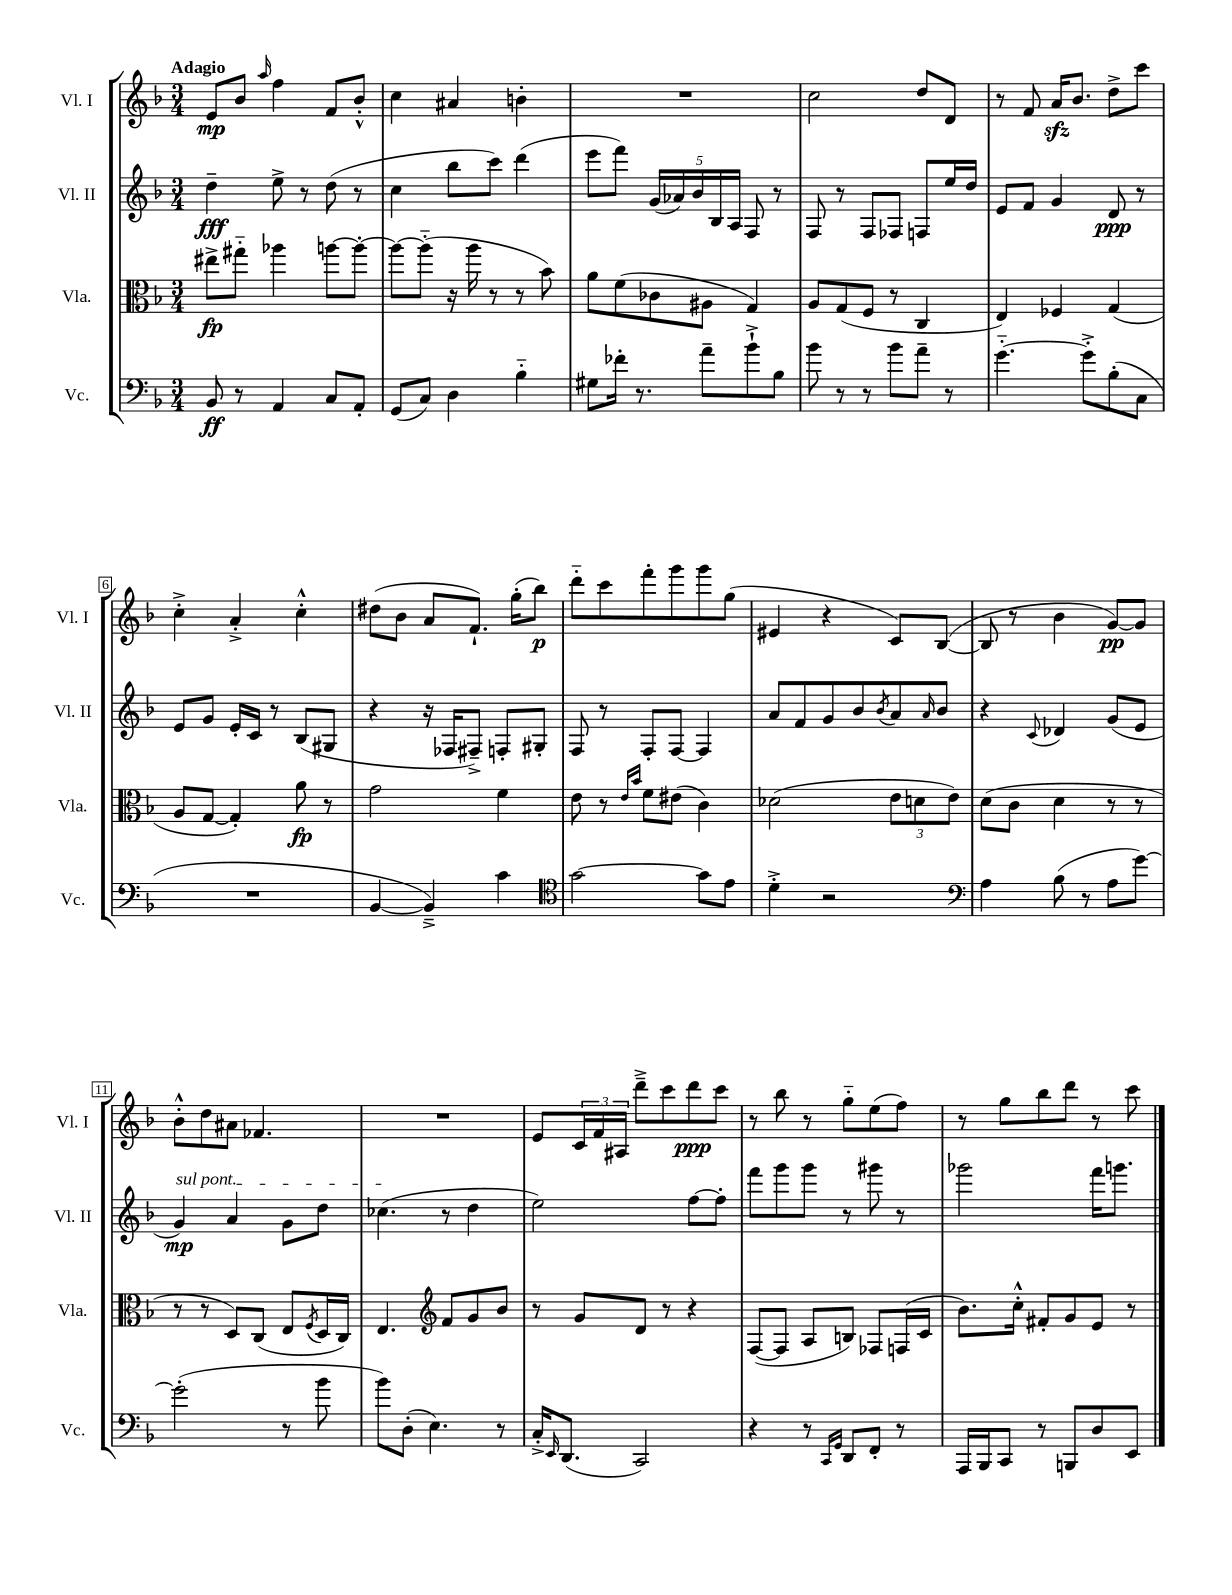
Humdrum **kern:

**kern	**dynam	**kern	**dynam	**kern	**dynam	**kern	**dynam
*part4	*part4	*part3	*part3	*part2	*part2	*part1	*part1
*staff4	*staff4	*staff3	*staff3	*staff2	*staff2	*staff1	*staff1
*I"Vc.	*	*I"Vla.	*	*I"Vl. II	*	*I"Vl. I	*
*I'Vc.	*	*I'Vla.	*	*I'Vl. II	*	*I'Vl. I	*
*clefF4	*	*clefC3	*	*clefG2	*	*clefG2	*
*k[b-]	*	*k[b-]	*	*k[b-]	*	*k[b-]	*
*M3/4	*	*M3/4	*	*M3/4	*	*M3/4	*
=1	=1	=1	=1	=1	=1	=1	=1
!	!	!	!	!	!	!LO:TX:a:B:t=Adagio	!
8BB-/	ff	8ee#X^\L	fp	4dd~\	fff	8e/L	mp
8r	.	8gg#X\J	.	.	.	8b-/J	.
.	.	.	.	.	.	16qqaa/	.
4AA/	.	4aa-X\	.	8ee^\	.	4ff\	.
.	.	.	.	8r	.	.	.
8C/L	.	[8aan\L	.	(8dd\	.	8f/L	.
8AA'/J	.	8aa'\J_	.	8r	.	8b-'^^/J	.
=2	=2	=2	=2	=2	=2	=2	=2
(8GG/L	.	8aa\L_	.	4cc\	.	4cc\	.
8C/J)	.	(8aa\J]	.	.	.	.	.
4D\	.	16r	.	8bb-\L	.	4a#X/	.
.	.	16aa\	.	.	.	.	.
.	.	8r	.	8ccc\J)	.	.	.
4B-\	.	8r	.	(4ddd\	.	4bn'\	.
.	.	8b-\)	.	.	.	.	.
=3	=3	=3	=3	=3	=3	=3	=3
8G#X\L	.	8a\L	.	8eee\L	.	2.r	.
16f-X'\Jk	.	(8f\	.	8fff\J)	.	.	.
8.r	.	.	.	.	.	.	.
.	.	8c-X\	.	(20g/LL	.	.	.
.	.	.	.	20a-X/)	.	.	.
.	.	.	.	20b-/	.	.	.
8a~\L	.	8A#X\J	.	.	.	.	.
.	.	.	.	20B-/	.	.	.
.	.	.	.	20A/JJ	.	.	.
8b-`^\	.	4G/)	.	8F/	.	.	.
8B-\J	.	.	.	8r	.	.	.
=4	=4	=4	=4	=4	=4	=4	=4
8b-\	.	8A/L	.	8F/	.	2cc\	.
8r	.	(8G/	.	8r	.	.	.
8r	.	8F/J	.	8F/L	.	.	.
8b-\L	.	8r	.	8F-X/J	.	.	.
8a~\J	.	4C/	.	8Fn/L	.	8dd/L	.
8r	.	.	.	16ee/L	.	8d/J	.
.	.	.	.	16dd/JJ	.	.	.
=5	=5	=5	=5	=5	=5	=5	=5
[4.g\	.	4E/)	.	8e/L	.	8r	.
.	.	.	.	8f/J	.	8f/	.
.	.	4F-X/	.	4g/	.	16azz/KL	.
.	.	.	.	.	.	8.b-/J	.
8g'^\L]	.	.	.	.	.	.	.
(8B-'\	.	(4G/	.	8d/	ppp	8dd^\L	.
8C\J	.	.	.	8r	.	8ccc\J	.
!!LO:LB:g=z
=6	=6	=6	=6	=6	=6	=6	=6
2.r	.	8A/L	.	8e/L	.	4cc'^\	.
.	.	[8G/J	.	8g/J	.	.	.
.	.	4G'/])	.	16e'/LL	.	4a'^/	.
.	.	.	.	16c/JJ	.	.	.
.	.	.	.	8r	.	.	.
.	.	8a\	fp	(8B-/L	.	4cc'^^\	.
.	.	8r	.	8G#X/J	.	.	.
=7	=7	=7	=7	=7	=7	=7	=7
[4BB-/	.	2g\	.	4r	.	(8dd#X\L	.
.	.	.	.	.	.	8b-\J	.
4BB-~^/])	.	.	.	16r	.	8a/L	.
.	.	.	.	16F-X/KL	.	.	.
.	.	.	.	8F#X~^/J)	.	8.f`/J)	.
4c\	.	4f\	.	8Fn'/L	.	.	.
.	.	.	.	.	.	(16gg'\KL	.
.	.	.	.	8G#X'/J	.	8bb-\J)	p
=8	=8	=8	=8	=8	=8	=8	=8
*clefC4	*	*	*	*	*	*	*
[2g\	.	8e\	.	8F/	.	8ddd\L	.
.	.	8r	.	8r	.	8ccc\	.
.	.	16qqe/LL	.	.	.	.	.
.	.	16qqb-/JJ	.	.	.	.	.
.	.	8f\L	.	8F'/L	.	8fff'\	.
.	.	(8e#X\J	.	[8F/J	.	8ggg\	.
8g\L]	.	4c\)	.	4F/]	.	8ggg\	.
8e\J	.	.	.	.	.	(8gg\J	.
=9	=9	=9	=9	=9	=9	=9	=9
4d'^\	.	(2d-X\	.	8a/L	.	4e#X/	.
.	.	.	.	8f/	.	.	.
2r	.	.	.	8g/	.	4r	.
.	.	.	.	8b-/	.	.	.
.	.	.	.	8qb-/	.	.	.
.	.	12e\L	.	8a/	.	8c/L)	.
.	.	12dn\	.	.	.	.	.
.	.	.	.	16qqa/	.	.	.
.	.	.	.	8b-/J	.	([8B-/J	.
.	.	12e\J)	.	.	.	.	.
=10	=10	=10	=10	=10	=10	=10	=10
*clefF4	*	*	*	*	*	*	*
4A\	.	(8d\L	.	4r	.	8B-/]	.
.	.	8c\J	.	.	.	8r	.
.	.	.	.	8qqc/	.	.	.
(8B-\	.	4d\	.	4d-X/	.	4b-\	.
8r	.	.	.	.	.	.	.
8A\L	.	8r	.	(8g/L	.	[8g/L)	pp
[8g\J)	.	8r	.	8e/J	.	8g/J]	.
!!LO:LB:g=z
=11	=11	=11	=11	=11	=11	=11	=11
!	!	!	!	!LO:TX:a:i:t=sul pont.	!	!	!
(2g'\]	.	8r	.	4g/)	mp	8b-'^^\L	.
.	.	8r	.	.	.	8dd\	.
.	.	8D/L)	.	4a/	.	8a#X\J	.
.	.	(8C/J	.	.	.	4.f-X/	.
8r	.	8E/L	.	8g\L	.	.	.
.	.	8qF/	.	.	.	.	.
8b-\	.	16D/L	.	8dd\J	.	.	.
.	.	16C/JJ)	.	.	.	.	.
=12	=12	=12	=12	=12	=12	=12	=12
8b-\L)	.	4.E/	.	(4.cc-X\	.	2.r	.
(8D'\J	.	.	.	.	.	.	.
4.E\)	.	.	.	.	.	.	.
*	*	*clefG2	*	*	*	*	*
.	.	8f/L	.	8r	.	.	.
.	.	8g/	.	4dd\	.	.	.
8r	.	8b-/J	.	.	.	.	.
=13	=13	=13	=13	=13	=13	=13	=13
16C'^/KL	.	8r	.	2ee\)	.	8e/L	.
16qqEE/	.	.	.	.	.	.	.
(8.DD/J	.	.	.	.	.	.	.
.	.	8g/L	.	.	.	24c/L	.
.	.	.	.	.	.	24f/	.
.	.	.	.	.	.	24A#X/JJ	.
2CC/)	.	8d/J	.	.	.	8ddd~^\L	.
.	.	8r	.	.	.	8ccc\	.
.	.	4r	.	[8ff\L	.	8ddd\	ppp
.	.	.	.	8ff'\J]	.	8ccc\J	.
=14	=14	=14	=14	=14	=14	=14	=14
4r	.	([8F/L	.	8fff\L	.	8r	.
.	.	8F/J]	.	8ggg\	.	8bb-\	.
8r	.	8A/L	.	8ggg\J	.	8r	.
16qqCC/LL	.	.	.	.	.	.	.
16qqGG/JJ	.	.	.	.	.	.	.
8DD/L	.	8Bn/J)	.	8r	.	8gg\L	.
8FF'/J	.	8F-X/L	.	8ggg#X\	.	(8ee\	.
8r	.	(16Fn/L	.	8r	.	8ff\J)	.
.	.	16c/JJ	.	.	.	.	.
=15	=15	=15	=15	=15	=15	=15	=15
16AAA/LL	.	8.b-\L)	.	2ggg-X\	.	8r	.
16BBB-/J	.	.	.	.	.	.	.
8CC/J	.	.	.	.	.	8gg\L	.
.	.	16cc'^^\Jk	.	.	.	.	.
8r	.	8f#X'/L	.	.	.	8bb-\	.
8BBBn/L	.	8g/	.	.	.	8ddd\J	.
8D/	.	8e/J	.	16fff\KL	.	8r	.
.	.	.	.	8.gggn\J	.	.	.
8EE/J	.	8r	.	.	.	8ccc\	.
==	==	==	==	==	==	==	==
*-	*-	*-	*-	*-	*-	*-	*-
